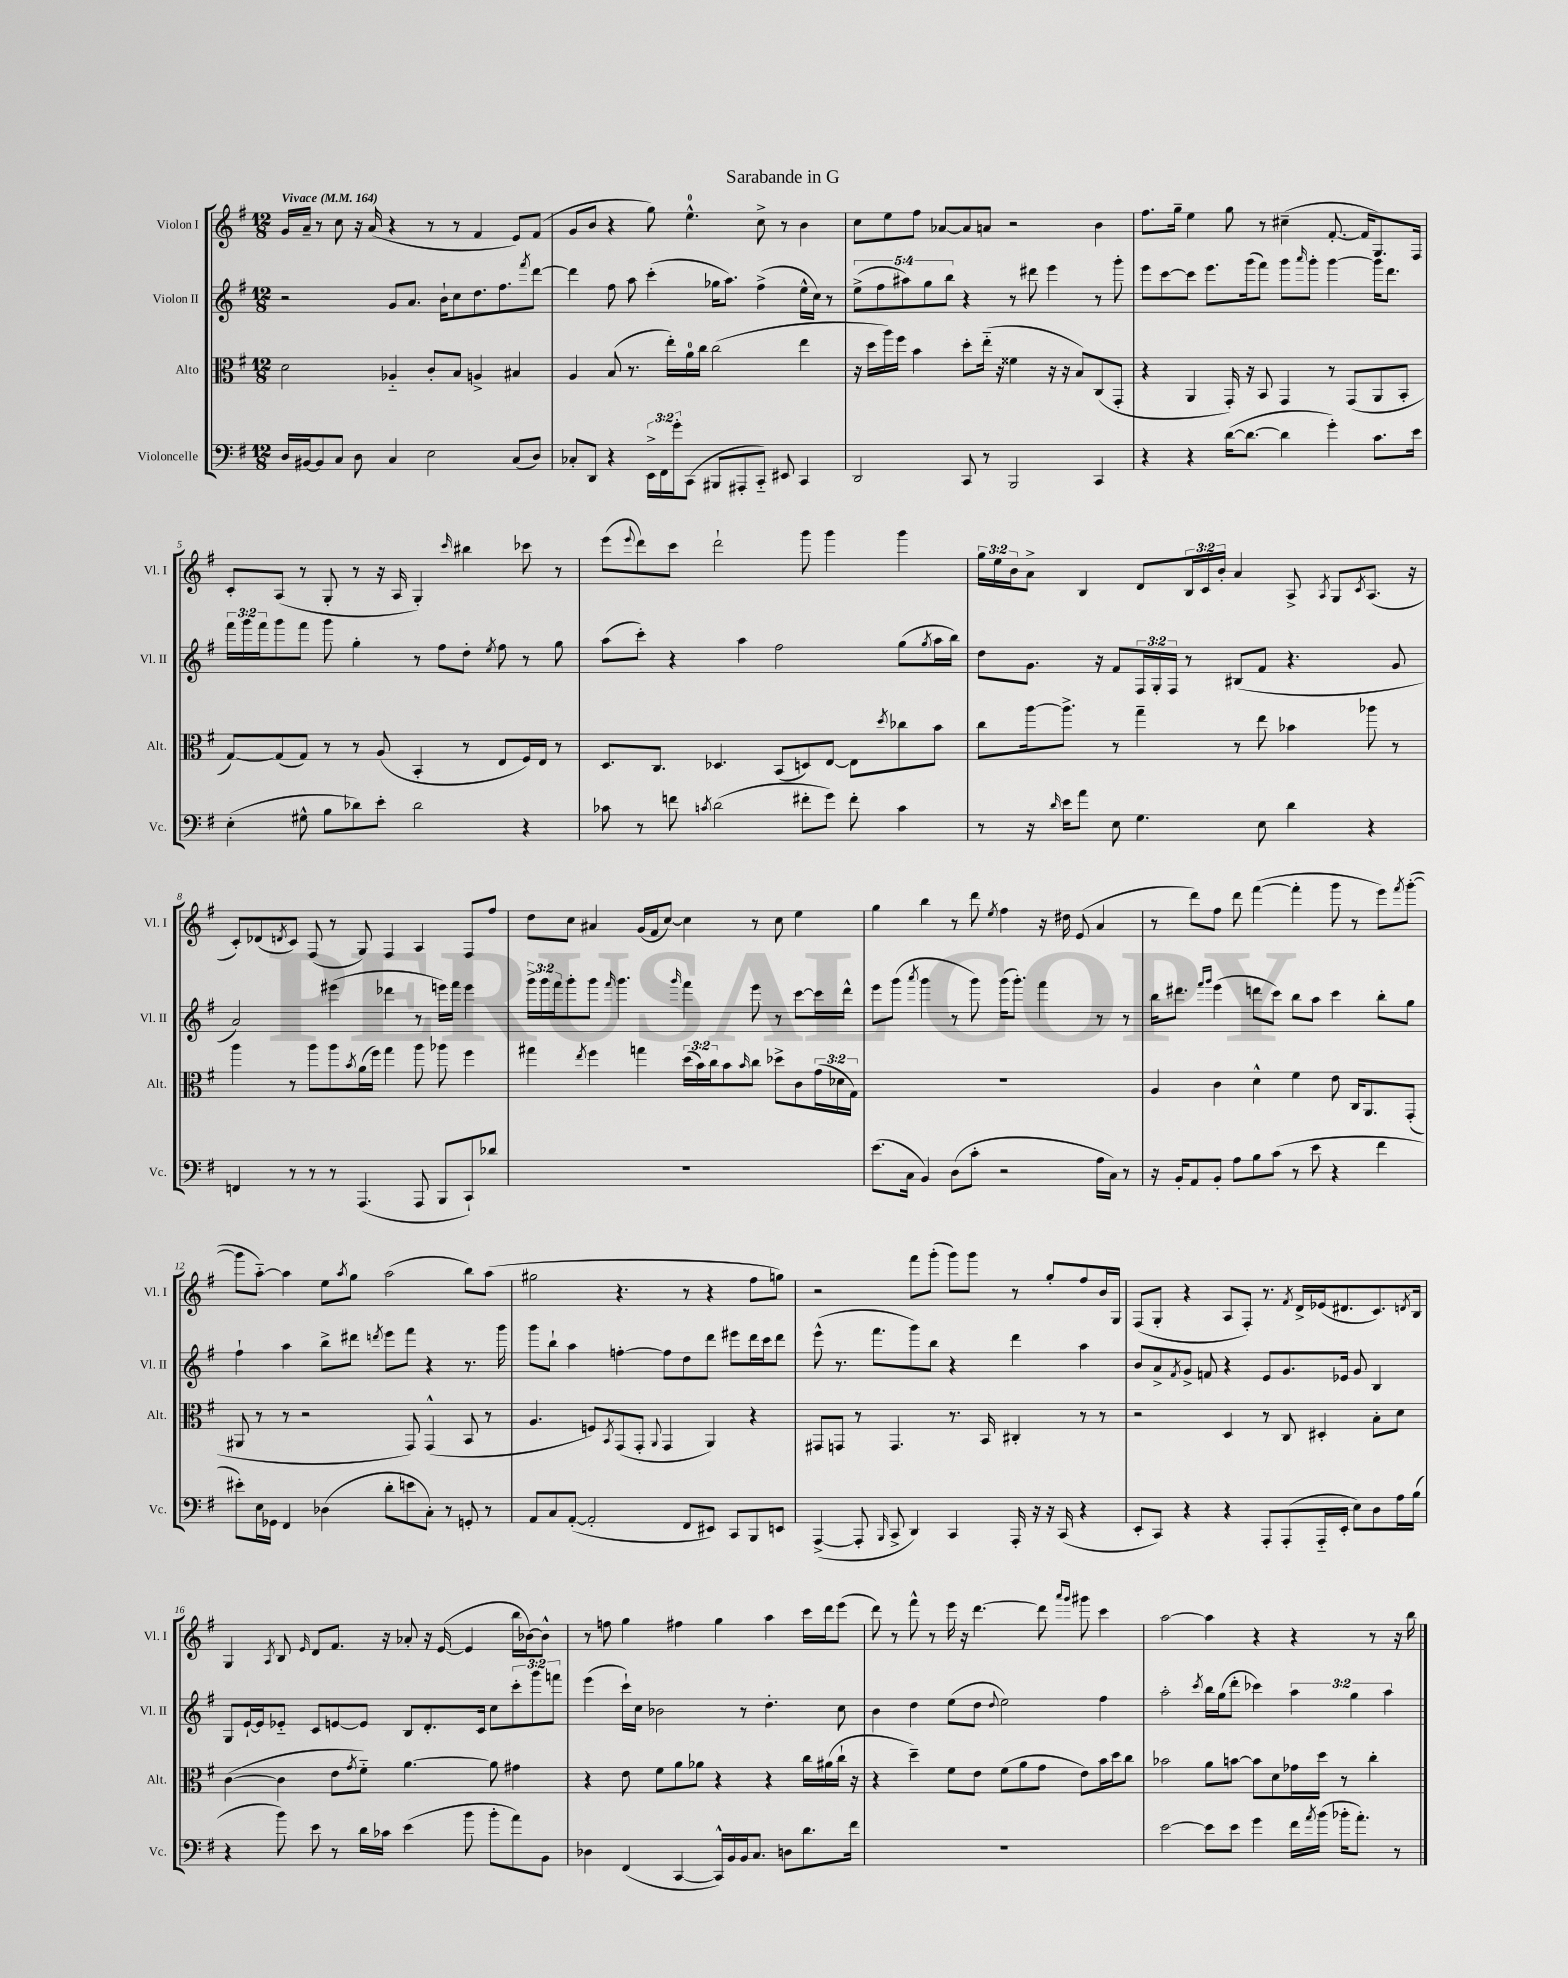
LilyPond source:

\header { title = "Sarabande in G" }
<<
\new StaffGroup <<
\new Staff = "s0" \with { instrumentName = "Violon I" shortInstrumentName = "Vl. I" } {
    \clef treble \key g \major \numericTimeSignature \time 12/8 \override Staff.TupletNumber.text = #tuplet-number::calc-fraction-text \tempo "Vivace" 4 = 164
    g'16 a'16-- r8 c''8 r16 a'16( r4 r8 r8 fis'4 e'8) fis'8( |
    g'8 b'8 r4 g''8) e''4.-0-^ c''8-> r8 b'4 |
    c''8 e''8 fis''8 aes'8~ aes'8 a'8 r2 b'4 |
    fis''8. g''16-- e''4 g''8 r8 cis''4--( fis'8.~-. fis'16 g8.) fis16 |
    c'8-. a8( r8 g8-. r8 r16 a16 g4-.) \grace { c'''16 } bis''4 ces'''8 r8 |
    e'''8( \appoggiatura { e'''8 } d'''8) c'''8 d'''2-! g'''8 g'''4 g'''4 |
    \tuplet 3/2 { g''16 e''16 b'16 } a'8-> b4 d'8 \tuplet 3/2 { b16 c'16 b'16-. } a'4 a8-> \acciaccatura { a8 } g8 \acciaccatura { c'8 } a8.( r16 |
    c'8-.) des'8( \acciaccatura { d'8 } c'8) fis8( r8 g8) fis4 a4 fis8 fis''8 |
    d''8 c''8 ais'4 g'16( fis'16 c''8~) c''4 r8 c''8 e''4 |
    g''4 b''4 r8 d'''8 \acciaccatura { e''8 } fis''4 r16 dis''16 e'8( a'4 |
    r8 d'''8) fis''8 d'''8 fis'''4~( fis'''4-. g'''8 r8 e'''8) \acciaccatura { fis'''8 } g'''8~-.( |
    g'''8 a''8~-_) a''4 e''8 \acciaccatura { a''8 } g''8 a''2( b''8) a''8( |
    gis''2 r4. r8 r4 fis''8 g''8) |
    r2 fis'''8 g'''8-.( g'''8) g'''8 r8 g''8-. fis''8 b'16 g16 |
    fis8( g8-. r4 a8 fis8-.) r8. \acciaccatura { fis'8 } d'16-> ees'16( dis'8. c'8.) \acciaccatura { d'8 } b16 |
    g4 \acciaccatura { a8 } b8 \grace { e'16 } d'8 fis'8. r16 aes'8-. r16 e'16~( e'4 b''16 bes'16~) bes'8-^ |
    r8 f''8 g''4 fis''4 g''4 a''4 c'''16 d'''16 e'''8( |
    d'''8) r8 fis'''8-^ r8 e'''16 r16 d'''4.~ d'''8 \grace { a'''16 g'''16 } gis'''8 c'''4 |
    a''2~ a''4 r4 r4 r8 r16 b''16 \bar "|." |
}
\new Staff = "s1" \with { instrumentName = "Violon II" shortInstrumentName = "Vl. II" } {
    \clef treble \key g \major \numericTimeSignature \time 12/8 \override Staff.TupletNumber.text = #tuplet-number::calc-fraction-text
    r2 g'8 a'8. b'16-! c''8 d''8. fis''8. \acciaccatura { fis'''8 } d'''8~ |
    d'''4 fis''8 a''8 c'''4-.( ges''16 a''8.) fis''4->( e''16-^ c''16) r8 |
    \tuplet 5/4 { e''8->( fis''8 ais''8) g''8 b''8 } r4 r8 dis'''8 e'''4 r8 g'''8-. |
    e'''8 c'''8~ c'''8 e'''8. g'''16( fis'''8) g'''8 \grace { a'''16 } g'''8-. g'''4~ g'''16 d'''8. |
    \tuplet 3/2 { fis'''16 g'''16 fis'''16 } g'''8 fis'''8 g'''8 g''4-. r8 fis''8 d''8-. \acciaccatura { e''8 } fis''8 r8 g''8 |
    a''8( c'''8-.) r4 a''4 fis''2 g''8( \acciaccatura { g''8 } a''16 b''16) |
    d''8 g'8. r16 fis'8 \tuplet 3/2 { fis16 g16-. fis16 } r8 bis8( fis'8 r4. g'8 |
    a'2) eis'''4( des'''4 r8 e'''16) fis'''16 e'''4 |
    \tuplet 3/2 { g'''16-> g'''16 fis'''16 } g'''8-. g'''8 \grace { fis'''16 } g'''4. \grace { g'''16 } fis'''4 e'''8 r8 c'''8~ c'''16 d'''16-^ |
    e'''8 g'''8( \acciaccatura { a'''8 } g'''4 r8 g'''8) g'''16( g'''8.-.) fis'''4 r8 r8 |
    b''16 dis'''8. \grace { fis'''16 g'''16 } e'''4( d'''8 c'''8) b''8 a''8 c'''4 b''8-. g''8 |
    fis''4-! a''4 b''8-> dis'''8 \acciaccatura { d'''8 } e'''8 fis'''8 r4 r8. g'''16 |
    g'''8 b''8-! a''4 f''4~-. f''8 d''8 d'''8 eis'''8 d'''16 c'''16 d'''8 |
    e'''8-^( r8. fis'''8. g'''8) b''8 r4 d'''4 a''4 |
    b'8 a'8-> \acciaccatura { fis'8 } g'8-> f'8 r4 e'8 g'8. ees'16 g'8 b4 |
    g8 e'16~-! e'16 ees'8-_ c'8 e'8~ e'8 b8 d'8.-. c'16 c''8 \tuplet 3/2 { c'''8-. g'''8 f'''8 } |
    e'''4( c'''16-!) c''16 bes'2 r8 d''4.-. c''8 |
    b'4 d''4 e''8( d''8 \appoggiatura { d''8 } e''2) fis''4 |
    a''2-. \acciaccatura { c'''8 } b''16 g''16( d'''8-. ces'''4) \tuplet 3/2 { a''4 g''4 a''4 } \bar "|." |
}
\new Staff = "s2" \with { instrumentName = "Alto" shortInstrumentName = "Alt." } {
    \clef alto \key g \major \numericTimeSignature \time 12/8 \override Staff.TupletNumber.text = #tuplet-number::calc-fraction-text
    d'2 aes4-_ c'8-. b8 a4-> bis4 |
    a4 b8( r8. e''16-.) a'16-0 c''16 c''2( e''4 |
    r16 d''16 a''16) fis''16 b'4 d''8-. e''16-_( r16 fisis'4 r16 r16 b8) c8( g,8-. |
    r4 a,4 g,16-.) r16 b,8 g,4 r8 g,8( a,8 b,8-. |
    g8~) g8( g8) r8 r8 a8( b,4-. r8 e8 fis16) e16 r8 |
    d8. c8. des4. b,8( d8) e8~ e8 \acciaccatura { d''8 } ces''8 b'8 |
    c''8 a''16~ a''8.-> r8 g''4-- r8 e''8 bes'4 aes''8 r8 |
    a''4 r8 a''8 a''8 \acciaccatura { b'8 } a'16( fis''16) g''4 a''8 aes''8 fis''4 |
    gis''4 \acciaccatura { e''8 } fis''4 g''4 \tuplet 3/2 { d''16( b'16) c''16 } b'8 \grace { b'16 } c''8 des''8-> c'8 \tuplet 3/2 { g'16( des'16 g16) } |
    R1. |
    a4 c'4 d'4-^ fis'4 e'8 c16 a,8. g,8-.( |
    ais,8 r8 r8 r2 g,8) g,4-^( b,8 r8 |
    a4. f8) \acciaccatura { b,8 } g,8( g,8-. \appoggiatura { a,8 } g,4 a,4) r4 |
    gis,8 g,8 r8 g,4. r8. b,16 cis4-. r8 r8 |
    r2 d4 r8 c8 dis4-. b8-. d'8 |
    c'4~( c'4 e'8 \acciaccatura { g'8 } fis'8-_) a'4.~ a'8 gis'4 |
    r4 e'8 fis'8 a'8 aes'8 r4 r4 c''16 ais'16( c''16-! r16 |
    r4 d''4--) fis'8 e'8 fis'8( a'8 g'8 e'8) b'16 d''16 c''8 |
    bes'2 a'8 b'8~ b'8 d'8 ges'16 d''16 r8 c''4-. \bar "|." |
}
\new Staff = "s3" \with { instrumentName = "Violoncelle" shortInstrumentName = "Vc." } {
    \clef bass \key g \major \numericTimeSignature \time 12/8 \override Staff.TupletNumber.text = #tuplet-number::calc-fraction-text
    d16 bis,16~ bis,8 c8 d8 c4 e2 c8( d8) |
    ces8-. d,8 r4 \tuplet 3/2 { e,16-> fis,16 g'16-. } c,8( bis,,8 ais,,8-. c,8-_) eis,8 c,4 |
    d,2 c,8 r8 b,,2 c,4 |
    r4 r4 d'16~( d'8.~ d'4 g'4-.) c'8. e'16 |
    e4-.( gis8-^ b8 des'8) e'8-. des'2 r4 |
    ces'8 r8 f'8 \acciaccatura { c'8 } d'2( fis'8-. g'8) fis'8-. c'4 |
    r8 r16 \grace { d'16 } e'16 a'8 e8 g4. e8 d'4 r4 |
    f,4 r8 r8 r8 a,,4.( a,,8 b,,8 c,8-!) des'8 |
    R1. |
    e'8.( c16 b,4) d8( c'8-. r2 a16 c16) r8 |
    r16 b,16-. a,8 b,8-. a8 b8 c'8( r8 e'8 r4 fis'4 |
    eis'8-.) e16 ges,16 fis,4 des4( d'8-. e'8 c8-.) r8 g,8-. r8 |
    a,8 c8 a,8~-.( a,2-. fis,8 eis,8) c,8 b,,8 e,8 |
    a,,4~->( a,,8-. \grace { b,,16 } c,8-> d,4) c,4 a,,16-. r16 r16 c,16( r4 |
    e,8-. c,8) r4 r4 a,,8-. a,,8-.( a,,16-_ e,16-. e8) d8 a16 b16( |
    r4 b'8) e'8 r8 d'16 ces'16 e'4( b'8 b'8-. a'8) b,8 |
    des4 fis,4( c,4~ c,16-^) b,16 b,16 c8. d8 d'8. fis'16 |
    R1. |
    e'2~ e'8 e'8 g'4 fis'16 \acciaccatura { a'8 } b'16( bes'16-. a'8.-.) r8 \bar "|." |
}
>>
>>
